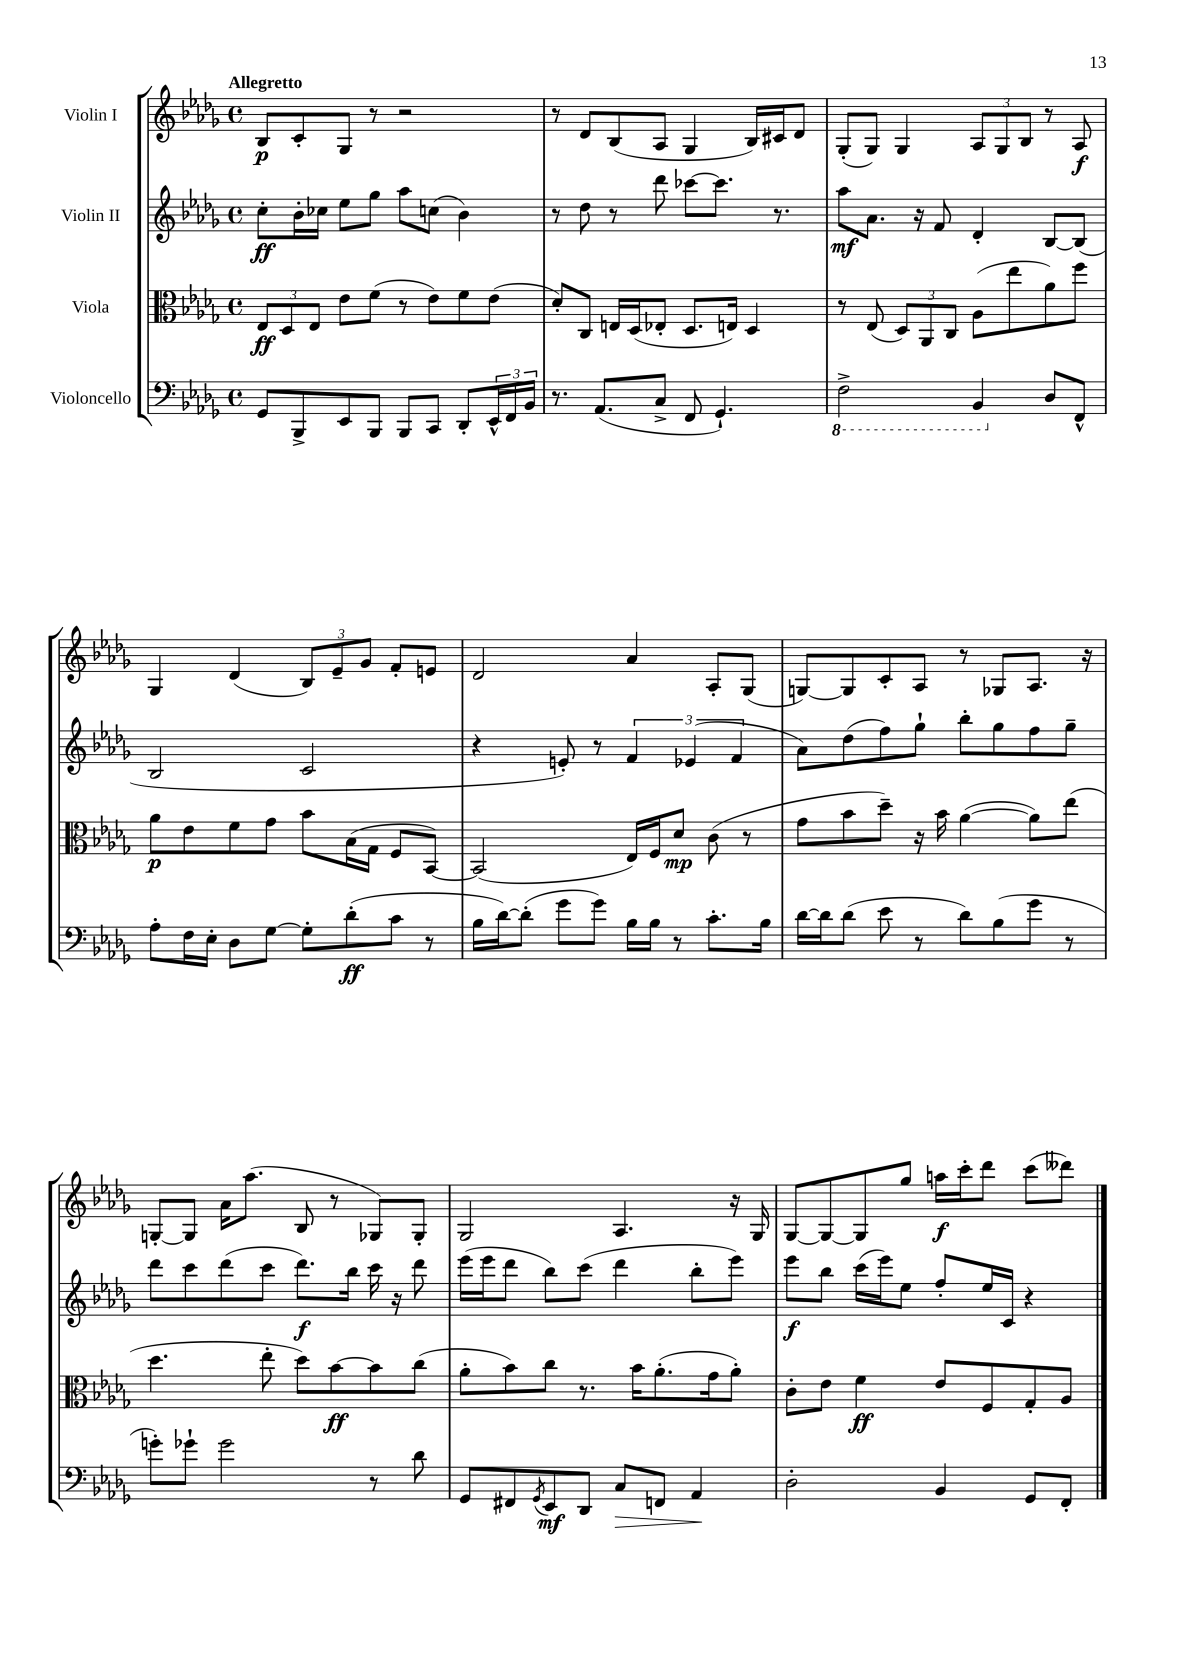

**kern	**kern	**kern	**kern
*staff4	*staff3	*staff2	*staff1
*clefF4	*clefC3	*clefG2	*clefG2
*k[b-e-a-d-g-]	*k[b-e-a-d-g-]	*k[b-e-a-d-g-]	*k[b-e-a-d-g-]
*M4/4	*M4/4	*M4/4	*M4/4
*met(c)	*met(c)	*met(c)	*met(c)
8GG-	12E-	8cc'	8B-
.	12D-	.	.
8BBB-^	.	16b-'	8c'
.	12E-	.	.
.	.	16cc-	.
8EE-	8e-	8ee-	8G-
8BBB-	(8f	8gg-	8r
8BBB-	8r	8aa-	2r
8CC	8e-)	(8cc	.
8DD-'	8f	4b-)	.
24EE-^^	(8e-	.	.
24FF	.	.	.
24BB-	.	.	.
=	=	=	=
8.r	8d-')	8r	8r
.	8C	8dd-	8d-
(8.AA-	.	.	.
.	16E	8r	(8B-
.	(16D-	.	.
8C^	8E-'	8ddd-	8A-
8FF	8.D-	[8ccc-	4G-
4.GG-`)	.	8.ccc-]	.
.	16E)	.	.
.	4D-	.	16B-)
.	.	8.r	16c#
.	.	.	8d-
=	=	=	=
2FF^	8r	8aa-	(8G-'
.	(8E-	8.a-	8G-)
.	12D-)	.	4G-
.	.	16r	.
.	12AA-	.	.
.	.	8f	.
.	12C	.	.
4BBB-	(8A-	4d-'	12A-
.	.	.	12G-
.	8ee-	.	.
.	.	.	12B-
8D-	8a-)	[8B-	8r
8FF^^	8ff	(8B-]	8A-
=	=	=	=
8A-'	8a-	2B-	4G-
16F	8e-	.	.
16E-'	.	.	.
8D-	8f	.	(4d-
[8G-	8g-	.	.
8G-']	8b-	2c	12B-)
.	.	.	12e-~
(8d-'	(16B-	.	.
.	.	.	12g-
.	16G-	.	.
8c	8F	.	8f'
8r	[8BB-)	.	8e
=	=	=	=
16B-	(2BB-]	4r	2d-
[16d-)	.	.	.
(8d-']	.	.	.
8g-	.	8e')	.
8g-)	.	8r	.
16B-	16E-)	6f	4a-
16B-	16F	.	.
8r	8d-	.	.
.	.	(6e-	.
8.c'	(8c	.	8A-'
.	.	6f	.
.	8r	.	(8G-
16B-	.	.	.
=	=	=	=
[16d-	8g-	8a-)	[8G)
16d-]	.	.	.
(8d-	8b-	(8dd-	8G]
8e-	8dd-~)	8ff)	8c'
8r	16r	8gg-`	8A-
.	16b-	.	.
8d-)	([4a-	8bb-'	8r
(8B-	.	8gg-	8G-
8g-	8a-])	8ff	8.A-
8r	(8ee-	8gg-~	.
.	.	.	16r
=	=	=	=
8g')	4.dd-	8ddd-	[8G'
8g-`	.	8ccc	8G]
2g-	.	(8ddd-	16a-
.	.	.	(8.aa-
.	8ee-'	8ccc	.
.	8dd-)	8.ddd-)	8B-
.	[8b-	.	8r
.	.	16bb-	.
8r	8b-]	16ccc	8G-)
.	.	16r	.
8d-	(8cc	8ddd-	8G-'
=	=	=	=
8GG-	8a-'	(16eee-	2G-
.	.	16eee-	.
8FF#	8b-)	8ddd-	.
8qGG-	.	.	.
8EE-	8cc	8bb-)	.
8DD-	8.r	(8ccc	.
8C	.	4ddd-	4.A-
.	16b-	.	.
8FF	(8.a-'	.	.
4AA-	.	8bb-'	.
.	16g-	.	.
.	8a-')	8eee-)	16r
.	.	.	16G-
=	=	=	=
2D-'	8c'	8eee-	[8G-
.	8e-	8bb-	8G-_
.	4f	(16ccc	8G-]
.	.	16eee-)	.
.	.	8ee-	8gg-
4BB-	8e-	8ff'	16aa
.	.	.	16ccc'
.	8F	16ee-	8ddd-
.	.	16c	.
8GG-	8G-'	4r	(8ccc
8FF'	8A-	.	8ddd--)
==	==	==	==
*-	*-	*-	*-
